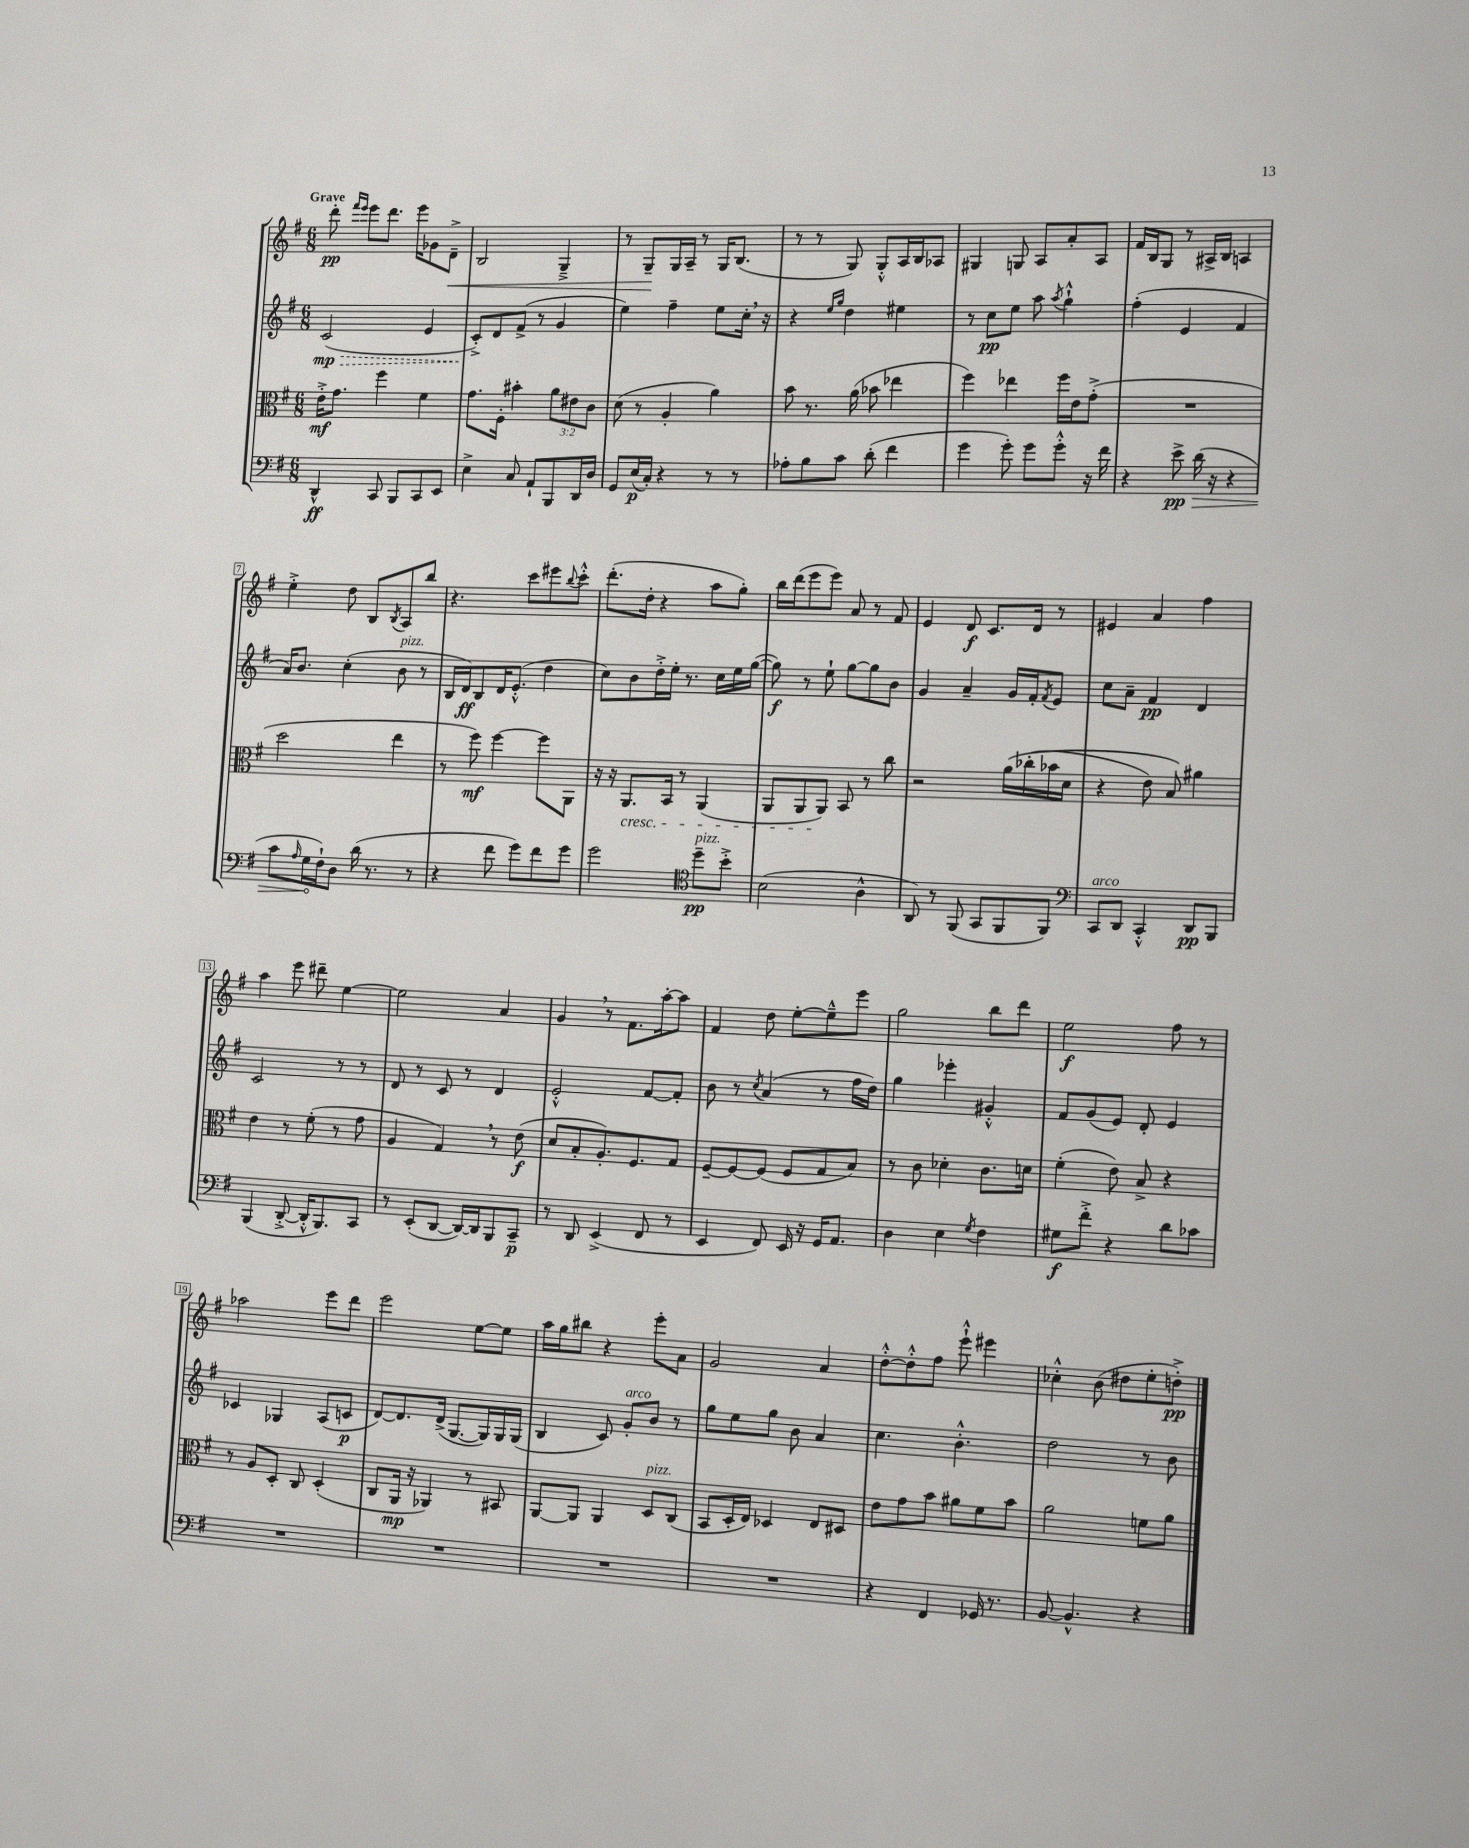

**kern	**dynam	**kern	**dynam	**kern	**dynam	**kern	**dynam
*part4	*part4	*part3	*part3	*part2	*part2	*part1	*part1
*staff4	*staff4	*staff3	*staff3	*staff2	*staff2	*staff1	*staff1
*clefF4	*	*clefC3	*	*clefG2	*	*clefG2	*
*k[f#]	*	*k[f#]	*	*k[f#]	*	*k[f#]	*
*M6/8	*	*M6/8	*	*M6/8	*	*M6/8	*
=1	=1	=1	=1	=1	=1	=1	=1
!	!	!	!	!	!	!LO:TX:a:B:t=Grave	!
!	!	!	!	!	!LO:HP:b	!	!
4DD^^/	ff	16e'^\KL	mf	(2c/	> mp	8ddd'\	pp
.	.	8.g\J	.	.	.	.	.
.	.	.	.	.	.	16qqfff#/LL	.
.	.	.	.	.	.	16qqeee/JJ	.
.	.	.	.	.	.	8eee\L	.
8CC/	.	4ff#\	.	.	.	8.ddd\J	.
8BBB/L	.	.	.	.	.	.	.
.	.	.	.	.	.	16eee\KL	.
8CC/	.	4f#\	.	4e/	.	8g-X\	.
!	!	!	!	!	!	!	!LO:HP:b
8EE/J	.	.	.	.	.	8d~^\J	<
=2	=2	=2	=2	=2	=2	=2	=2
4E^\	.	8.g\L	.	8c'^/L)	.	2B/	.
.	.	.	.	8d/	]	.	.
.	.	16F#'\Jk	.	.	.	.	.
8C/	.	4b#X'\	.	(8f#^/J	.	.	.
8AA`/L	.	.	.	8r	.	.	.
8BBB/	.	12a\L	.	4g/	.	4G~^/	.
.	.	12e#X\	.	.	.	.	.
16DD/L	.	.	.	.	.	.	.
.	.	12c\J	.	.	.	.	.
16D/JJ	.	.	.	.	.	.	.
=3	=3	=3	=3	=3	=3	=3	=3
8GG/L	.	(8d\	.	4ee\)	.	8r	.
(16E/L	p	8r	.	.	.	8G~/L	.
16C'/JJ)	.	.	.	.	.	.	.
4r	.	4A'/	.	4ff#~\	.	16G/L	[
.	.	.	.	.	.	16A~/JJ	.
.	.	.	.	.	.	8r	.
8r	.	4a\)	.	8ee\L	.	16G/KL	.
.	.	.	.	.	.	(8.B/J	.
8r	.	.	.	16cc',\Jk	.	.	.
.	.	.	.	16r	.	.	.
=4	=4	=4	=4	=4	=4	=4	=4
8A-X'\L	.	8b\	.	4r	.	8r	.
8B\	.	8.r	.	.	.	8r	.
.	.	.	.	16qqee/LL	.	.	.
.	.	.	.	16qqgg/JJ	.	.	.
8c\J	.	.	.	4dd\	.	8G/)	.
.	.	(16a\	.	.	.	.	.
(8d'\	.	8b-X\	.	.	.	8G'^^/L	.
4f#\	.	4ee-X\	.	4ee#X\	.	16A/L	.
.	.	.	.	.	.	16B/J	.
.	.	.	.	.	.	8A-X/J	.
=5	=5	=5	=5	=5	=5	=5	=5
4g\	.	4ff#\)	.	8r	.	4G#X/	.
.	.	.	.	8cc\L	pp	.	.
8g'\)	.	4ee-X\	.	8ee\J	.	8Gn/	.
8g\L	.	.	.	8aa\	.	8A/L	.
.	.	.	.	8qaa/	.	.	.
8g'^^\J	.	16ff#\LL	.	4gg`^^\	.	8a'/	.
.	.	16e\J	.	.	.	.	.
16r	.	(8g'^\J	.	.	.	8A/J	.
16f#\	.	.	.	.	.	.	.
=6	=6	=6	=6	=6	=6	=6	=6
4r	.	2.r	.	(4ff#'\	.	16f#/LL	.
.	.	.	.	.	.	16B/J	.
.	.	.	.	.	.	8G/J	.
8e^\	pp	.	.	4e/	.	8r	.
!	!LO:HP:b	!	!	!	!	!	!
(16d\	>	.	.	.	.	16A#X^/LL	.
16r	.	.	.	.	.	16B/JJ	.
4r	.	.	.	4f#/	.	4An/	.
!!LO:LB:g=z
=7	=7	=7	=7	=7	=7	=7	=7
8c\L	.	2dd\	.	16a/KL)	.	4ee'^\	.
.	.	.	.	8.b/J	.	.	.
16qqA/	.	.	.	.	.	.	.
16G\L	.	.	.	.	.	.	.
16F#`\J)	]	.	.	.	.	.	.
8D\J	.	.	.	(4cc'\	.	8dd\	.
(16d\	.	.	.	.	.	8B/L	.
8.r	.	.	.	.	.	.	.
.	.	.	.	.	.	8qB/	.
!	!	!	!	!LO:TX:a:i:t=pizz.	!	!	!
.	.	4ee\	.	8b\	.	8A/	.
8r	.	.	.	8r	.	8bb/J	.
=8	=8	=8	=8	=8	=8	=8	=8
4r	.	8r	.	16B/LL	.	4.r	.
.	.	.	.	16d/J)	ff	.	.
.	.	8ff#\)	mf	8B/	.	.	.
8f#\	.	[4ff#\	.	16d/K	.	.	.
.	.	.	.	(8.e'^^/J	.	.	.
8g\L)	.	.	.	.	.	8ccc\L	.
8f#\	.	8ff#\L]	.	4dd\	.	8eee#X\	.
.	.	.	.	.	.	8qqbb/	.
8g\J	.	8AA\J	.	.	.	8ccc'^^\J	.
=9	=9	=9	=9	=9	=9	=9	=9
2g\	.	16r	.	8cc\L)	.	(8.ddd'\L	.
.	.	16r	.	.	.	.	.
!	!	!LO:TX:b:i:t=cresc.	!	!	!	!	!
.	.	8.AA/L	.	8b\	.	.	.
.	.	.	.	.	.	16dd'\Jk	.
.	.	.	.	16dd'^\L	.	4r	.
.	.	16BB/Jk	.	16ee'\JJ	.	.	.
.	.	8r	.	8.r	.	.	.
*clefC4	*	*	*	*	*	*	*
!LO:TX:a:i:t=pizz.	!	!	!	!	!	!	!
8dd~\L	pp	(4AA/	.	.	.	8aa\L	.
.	.	.	.	16cc\LL	.	.	.
8b'^\J	.	.	.	16ee\	.	8gg'\J)	.
.	.	.	.	([16gg\JJ	.	.	.
=10	=10	=10	=10	=10	=10	=10	=10
(2B\	.	8AA/L	.	8gg\])	f	16bb\LL	.
.	.	.	.	.	.	(16ddd\J	.
.	.	8AA/	.	8r	.	8eee\	.
.	.	8AA/J)	.	8ee`\	.	8eee\J)	.
.	.	8BB/	.	[8gg\L	.	8a/	.
4A^^\	.	8r	.	8gg\]	.	8r	.
.	.	8cc\	.	8b\J	.	8f#/	.
=11	=11	=11	=11	=11	=11	=11	=11
8AA/)	.	2r	.	4g/	.	4e/	.
8r	.	.	.	.	.	.	.
(8FF#/	.	.	.	4a~/	.	8d/	f
8GG/L	.	.	.	.	.	8.c/L	.
8FF#/	.	(16a\LL	.	16g/LL	.	.	.
.	.	(16cc-X'\	.	16f#'/J	.	16d/Jk	.
.	.	.	.	8qf#/	.	.	.
8FF#/J)	.	16b-X\	.	8e/J	.	8r	.
.	.	16d\JJ	.	.	.	.	.
=12	=12	=12	=12	=12	=12	=12	=12
*clefF4	*	*	*	*	*	*	*
!LO:TX:a:i:t=arco	!	!	!	!	!	!	!
8CC/L	.	4r	.	8cc\L	.	4e#X/	.
8DD/J	.	.	.	8a~\J	.	.	.
4CC'^^/	.	8e\)	.	4f#/	pp	4a/	.
.	.	8B/)	.	.	.	.	.
8DD/L	pp	4a#X\	.	4d/	.	4ff#\	.
8BBB/J	.	.	.	.	.	.	.
!!LO:LB:g=z
=13	=13	=13	=13	=13	=13	=13	=13
(4BBB/	.	4e\	.	2c/	.	4aa\	.
[8DD'^/	.	8r	.	.	.	8eee\	.
16DD'^^/KL]	.	(8f#'\	.	.	.	8ddd#X~\	.
8.BBB/)	.	.	.	.	.	.	.
.	.	8r	.	8r	.	[4ee\	.
8CC/J	.	8g\	.	8r	.	.	.
=14	=14	=14	=14	=14	=14	=14	=14
8r	.	4A/	.	8d/	.	2ee\]	.
(8EE'/L	.	.	.	8r	.	.	.
[8DD/J	.	4G,/)	.	8c/	.	.	.
16DD/LL_)	.	.	.	8r	.	.	.
16DD/J]	.	.	.	.	.	.	.
8BBB/	.	8r	.	4d/	.	4a/	.
8CC~/J	p	(8e\	f	.	.	.	.
=15	=15	=15	=15	=15	=15	=15	=15
8r	.	8d/L	.	2e'^^/	.	4g,/	.
8DD/	.	8B'/	.	.	.	.	.
(4EE^/	.	8.A'/)	.	.	.	8r	.
.	.	.	.	.	.	8.f#\L	.
.	.	8.F#/	.	.	.	.	.
8FF#/	.	.	.	[8f#/L	.	.	.
.	.	.	.	.	.	[16aa'\k	.
8r	.	8G/J	.	8f#'/J]	.	8aa\J]	.
=16	=16	=16	=16	=16	=16	=16	=16
4EE/	.	[8F#~/L	.	8b\	.	4f#/	.
.	.	8F#/_	.	8r	.	.	.
.	.	.	.	8qcc/	.	.	.
8FF#/)	.	(8F#/J]	.	(4a/	.	8dd\	.
16EE/	.	8F#/L	.	.	.	[8ee'\L	.
16r	.	.	.	.	.	.	.
16GG/KL	.	8G/	.	8r	.	8ee~^^\]	.
8.AA/J	.	.	.	.	.	.	.
.	.	8B/J)	.	16ff#\LL	.	8eee\J	.
.	.	.	.	16dd\JJ)	.	.	.
=17	=17	=17	=17	=17	=17	=17	=17
4D\	.	8r	.	4gg\	.	2gg\	.
.	.	8c\	.	.	.	.	.
4E\	.	4d-X'\	.	4eee-X'\	.	.	.
8qG/	.	.	.	.	.	.	.
4F#\	.	8.c\L	.	4g#X'^^/	.	8bb\L	.
.	.	.	.	.	.	8ddd\J	.
.	.	16dn\Jk	.	.	.	.	.
=18	=18	=18	=18	=18	=18	=18	=18
8G#X\L	f	(4f#'\	.	8f#/L	.	2ee\	f
8f#'^\J	.	.	.	(8g/	.	.	.
4r	.	8e\)	.	8e/J)	.	.	.
.	.	8B^/	.	8d'/	.	.	.
8d\L	.	4r	.	4e/	.	8ff#\	.
8c-X\J	.	.	.	.	.	8r	.
!!LO:LB:g=z
=19	=19	=19	=19	=19	=19	=19	=19
2.r	.	8r	.	4c-X/	.	2aa-X\	.
.	.	8A/L	.	.	.	.	.
.	.	8D'/J	.	4G-X/	.	.	.
.	.	8C/	.	.	.	.	.
.	.	(4D'/	.	(8A/L	.	8eee\L	.
.	.	.	.	8cn/J	p	8ddd\J	.
=20	=20	=20	=20	=20	=20	=20	=20
2.r	.	8C/L	.	[8d/L)	.	2eee\	.
.	.	16AA/Jk	mp	8.d/]	.	.	.
.	.	16r	.	.	.	.	.
.	.	4AA-X/)	.	.	.	.	.
.	.	.	.	(16d^/Jk	.	.	.
.	.	.	.	[8.G/L	.	.	.
.	.	8r	.	.	.	[8ee\L	.
.	.	.	.	16G/L])	.	.	.
.	.	8BB#X/	.	16G/	.	8ee\J]	.
.	.	.	.	(16G/JJ	.	.	.
=21	=21	=21	=21	=21	=21	=21	=21
2.r	.	[8AA/L	.	4B/	.	16aa\LL	.
.	.	.	.	.	.	16gg\J	.
.	.	8AA/J]	.	.	.	8bb#X\J	.
.	.	4AA/	.	8c/)	.	4r	.
!	!	!	!	!LO:TX:a:i:t=arco	!	!	!
.	.	.	.	8g'/L	.	.	.
!	!	!LO:TX:a:i:t=pizz.	!	!	!	!	!
.	.	8D/L	.	8b/J	.	8eee'\L	.
.	.	(8C/J	.	8r	.	8a\J	.
=22	=22	=22	=22	=22	=22	=22	=22
2.r	.	8BB/L	.	8gg\L	.	2g/	.
.	.	16D'/L	.	8ee\	.	.	.
.	.	16E/JJ)	.	.	.	.	.
.	.	4D-X/	.	8gg\J	.	.	.
.	.	.	.	8b\	.	.	.
.	.	8E/L	.	4a/	.	4a/	.
.	.	8D#X/J	.	.	.	.	.
=23	=23	=23	=23	=23	=23	=23	=23
4r	.	8e\L	.	4.cc\	.	[8dd'^^\L	.
.	.	8g\	.	.	.	8dd'^^\]	.
4FF#/	.	8b\J	.	.	.	8ff#\J	.
.	.	8a#X\L	.	4.b'^^\	.	8eee`^^\	.
16GG-X/	.	8f#\	.	.	.	4eee#X\	.
8.r	.	.	.	.	.	.	.
.	.	8b\J	.	.	.	.	.
=24	=24	=24	=24	=24	=24	=24	=24
[8BB/	.	2a\	.	2dd\	.	4cc-X'^^\	.
4.BB^^/]	.	.	.	.	.	.	.
.	.	.	.	.	.	(8b\	.
.	.	.	.	.	.	8dd#X\L	.
4r	.	8fn\L	.	8r	.	8ee'\	.
.	.	8a\J	.	8b\	.	8ddn'^\J)	pp
==	==	==	==	==	==	==	==
*-	*-	*-	*-	*-	*-	*-	*-
